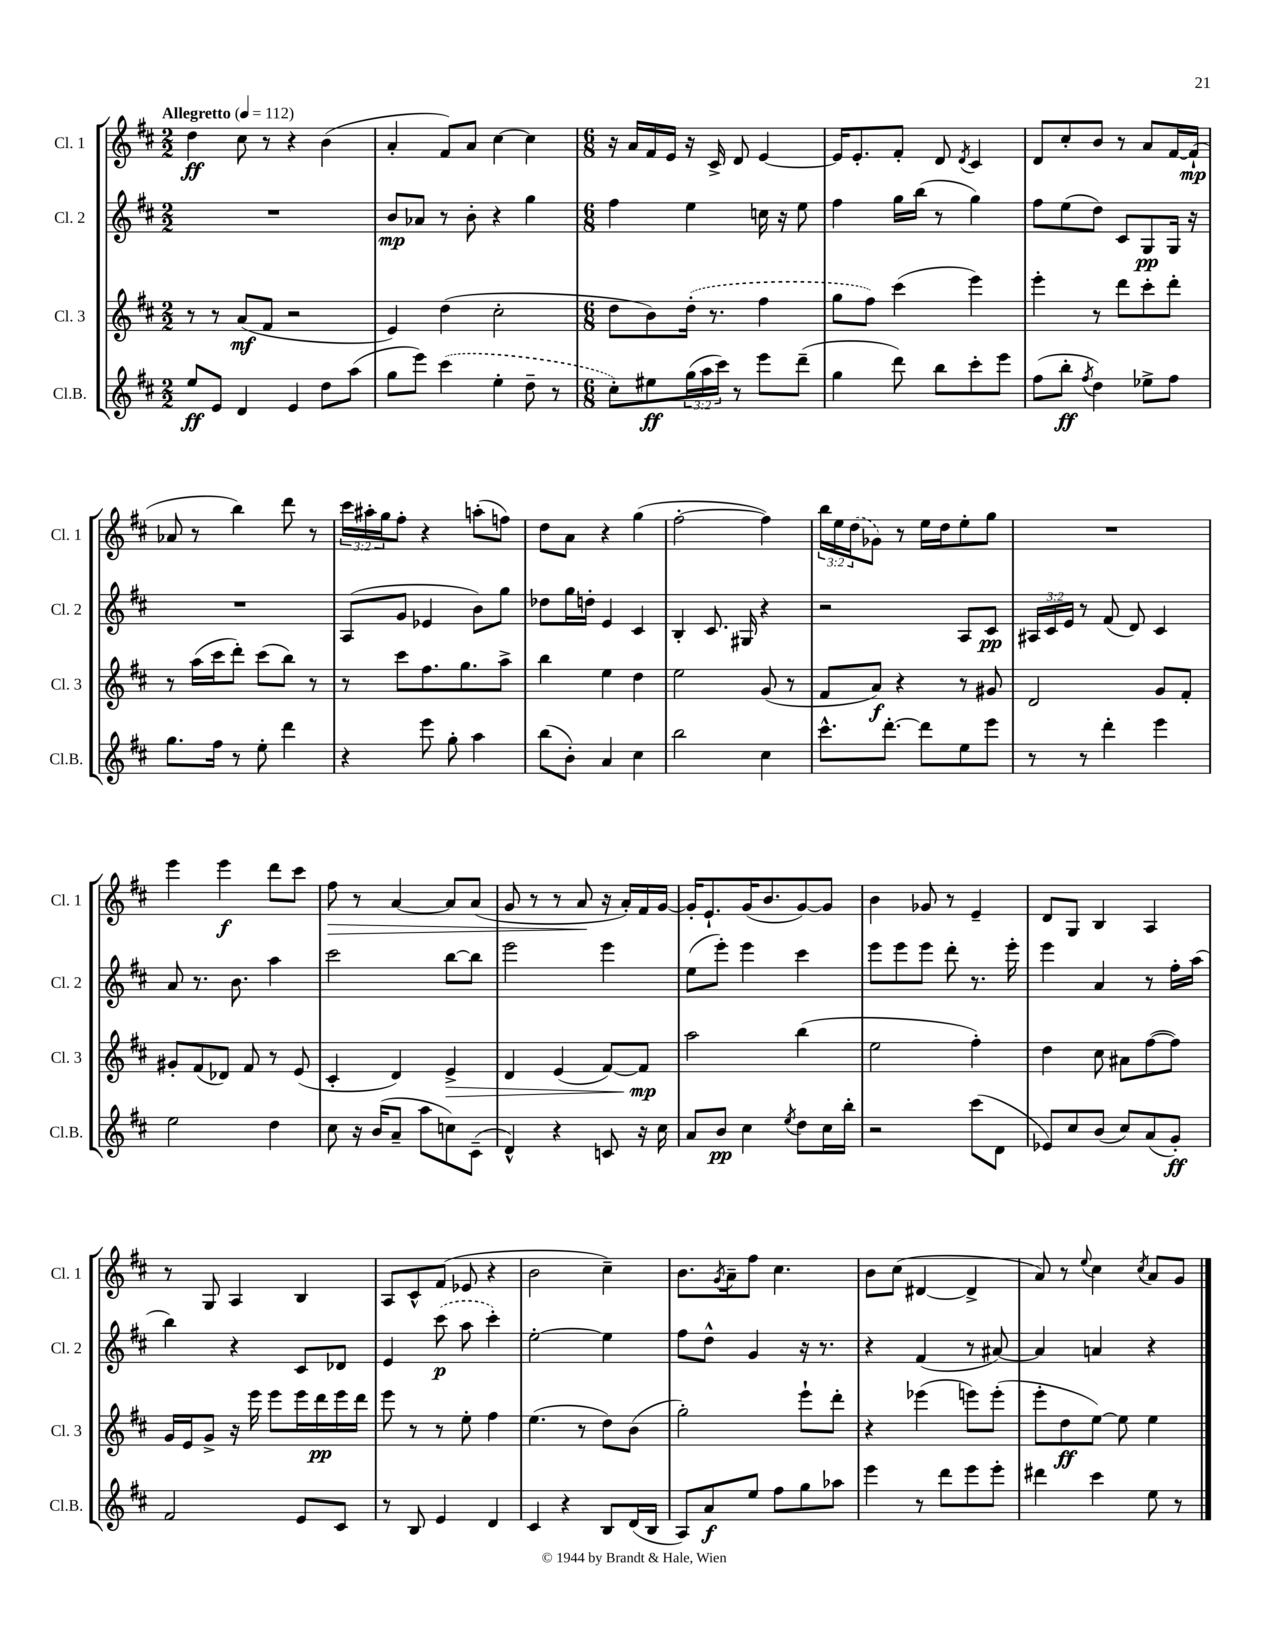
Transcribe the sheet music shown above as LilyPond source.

<<
\new StaffGroup <<
\new Staff = "s0" \with { instrumentName = "Cl. 1" shortInstrumentName = "Cl. 1" } {
    \clef treble \key d \major \numericTimeSignature \time 2/2 \override Staff.TupletNumber.text = #tuplet-number::calc-fraction-text \tempo "Allegretto" 4 = 112
    d''4\ff cis''8 r8 r4 b'4( |
    a'4-. fis'8) a'8 cis''4~ cis''4 |
    \numericTimeSignature \time 6/8 r16 a'16 fis'16 e'16 r16 cis'16-> d'8 e'4~ |
    e'16 e'8.-. fis'8-. d'8 \acciaccatura { d'8 } cis'4 |
    d'8 cis''8-. b'8 r8 a'8 fis'16~ fis'16-!\mp( |
    aes'8 r8 b''4) d'''8 r8 |
    \tuplet 3/2 { cis'''16 ais''16-. g''16 } fis''8-. r4 a''8-.( f''8) |
    d''8 a'8 r4 g''4( |
    fis''2~-. fis''4) |
    \tuplet 3/2 { b''16 e''16 \once \slurDashed d''16( } ges'8) r8 e''16 d''16 e''8-. g''8 |
    R2. |
    e'''4 e'''4\f d'''8 cis'''8 |
    fis''8\> r8 a'4~ a'8 a'8( |
    g'8 r8 r8 a'8\! r16 a'16-.) fis'16 g'16~ |
    g'16-. e'8.-! g'16( b'8. g'8~) g'8 |
    b'4 ges'8 r8 e'4-- |
    d'8 g8 b4 a4 |
    r8 g8 a4 b4 |
    a8 cis'8-^ fis'8( ees'8 r4 |
    b'2 cis''4--) |
    b'8. \acciaccatura { g'8 } a'16-- fis''8 cis''4. |
    b'8 cis''8( dis'4~ dis'4-> |
    a'8) r8 \appoggiatura { e''8 } cis''4 \acciaccatura { cis''8 } a'8 g'8 \bar "|." |
}
\new Staff = "s1" \with { instrumentName = "Cl. 2" shortInstrumentName = "Cl. 2" } {
    \clef treble \key d \major \numericTimeSignature \time 2/2 \override Staff.TupletNumber.text = #tuplet-number::calc-fraction-text
    R1 |
    b'8\mp aes'8 r8 b'8-. r4 g''4 |
    \numericTimeSignature \time 6/8 fis''4 e''4 c''16 r16 e''8 |
    fis''4 g''16 b''16( r8 g''4) |
    fis''8 e''8( d''8) cis'8 g8\pp g16 r16 |
    R2. |
    a8( g'8 ees'4 b'8) g''8 |
    des''8 g''16 d''16-. e'4 cis'4 |
    b4-. cis'8. gis16 r4 |
    r2 a8 cis'8\pp |
    \tuplet 3/2 { ais16 cis'16 e'16 } r8 fis'8( d'8) cis'4 |
    a'8 r8. b'8. a''4 |
    cis'''2 b''8~ b''8 |
    e'''2 e'''4 |
    e''8( e'''8-.) e'''4 cis'''4 |
    e'''8 e'''8 e'''8 d'''8-. r8. e'''16-. |
    e'''4 a'4 r8 fis''16-. a''16( |
    b''4) r4 cis'8 des'8 |
    e'4 \once \slurDashed cis'''8\p( a''8 cis'''4-.) |
    e''2~-. e''4 |
    fis''8 d''8-^ g'4 r16 r8. |
    r4 fis'4( r8 ais'8~) |
    ais'4 a'4 r4 \bar "|." |
}
\new Staff = "s2" \with { instrumentName = "Cl. 3" shortInstrumentName = "Cl. 3" } {
    \clef treble \key d \major \numericTimeSignature \time 2/2
    r8 r8 a'8\mf( fis'8 r2 |
    e'4) d''4( cis''2-. |
    \numericTimeSignature \time 6/8 d''8 b'8) \once \slurDashed d''16-.( r8. fis''4 |
    g''8 fis''8) cis'''4( e'''4) |
    e'''4-. r8 d'''8 cis'''8-. d'''8-. |
    r8 a''16( cis'''16 d'''8-.) cis'''8( b''8) r8 |
    r8 cis'''8 fis''8. g''8. a''8-> |
    b''4 e''4 d''4 |
    e''2 g'8( r8 |
    fis'8 a'8\f) r4 r8 gis'8 |
    d'2 g'8 fis'8-. |
    gis'8-. fis'8( des'8) fis'8 r8 e'8( |
    cis'4-. d'4) e'4->\> |
    d'4 e'4( fis'8~) fis'8\mp\! |
    a''2 b''4( |
    e''2 fis''4-.) |
    d''4 cis''8 ais'8 fis''8~( fis''8) |
    g'16 e'16 g'8-> r16 e'''16 e'''8 e'''16 d'''16\pp e'''16 d'''16 |
    e'''8 r8 r8 e''8-. fis''4 |
    e''4.( r8 d''8) b'8( |
    g''2-.) e'''8-! d'''8-. |
    r4 ees'''4( e'''8) e'''8-.( |
    e'''8-. d''8\ff e''8~) e''8 e''4 \bar "|." |
}
\new Staff = "s3" \with { instrumentName = "Cl.B." shortInstrumentName = "Cl.B." } {
    \clef treble \key d \major \numericTimeSignature \time 2/2 \override Staff.TupletNumber.text = #tuplet-number::calc-fraction-text
    e''8\ff e'8 d'4 e'4 d''8 a''8( |
    g''8 e'''8) \once \slurDashed cis'''4( e''4-. d''8-- r8 |
    \numericTimeSignature \time 6/8 cis''8-.) eis''8\ff \tuplet 3/2 { g''16( a''16 cis'''16) } r8 e'''8 d'''8--( |
    g''4 d'''8) b''8 cis'''8-. e'''8 |
    fis''8( b''8-.\ff \acciaccatura { fis''8 } d''4) ees''8-> fis''8 |
    g''8. fis''16 r8 e''8-. d'''4 |
    r4 e'''8 g''8-. a''4 |
    b''8( b'8-.) a'4 cis''4 |
    b''2 cis''4 |
    cis'''8.-^ d'''8.~-. d'''8 e''8 e'''8 |
    r8 r8 d'''4-. e'''4 |
    e''2 d''4 |
    cis''8 r16 b'16( a'8-- a''8 c''8) cis'8--( |
    d'4-^) r4 c'8 r16 cis''16 |
    a'8 b'8\pp cis''4 \acciaccatura { e''8 } d''8 cis''16 b''16-. |
    r2 cis'''8( d'8 |
    ees'8) cis''8 b'8( cis''8) a'8( g'8-.\ff) |
    fis'2 e'8 cis'8 |
    r8 b8 e'4 d'4 |
    cis'4 r4 b8 d'16( b16 |
    a8) a'8\f e''8 fis''8 g''8 aes''8 |
    e'''4 r8 d'''8 e'''8 e'''8-. |
    dis'''4 cis'''4 e''8 r8 \bar "|." |
}
>>
>>
\layout { \context { \Score \remove "Bar_number_engraver" } }
